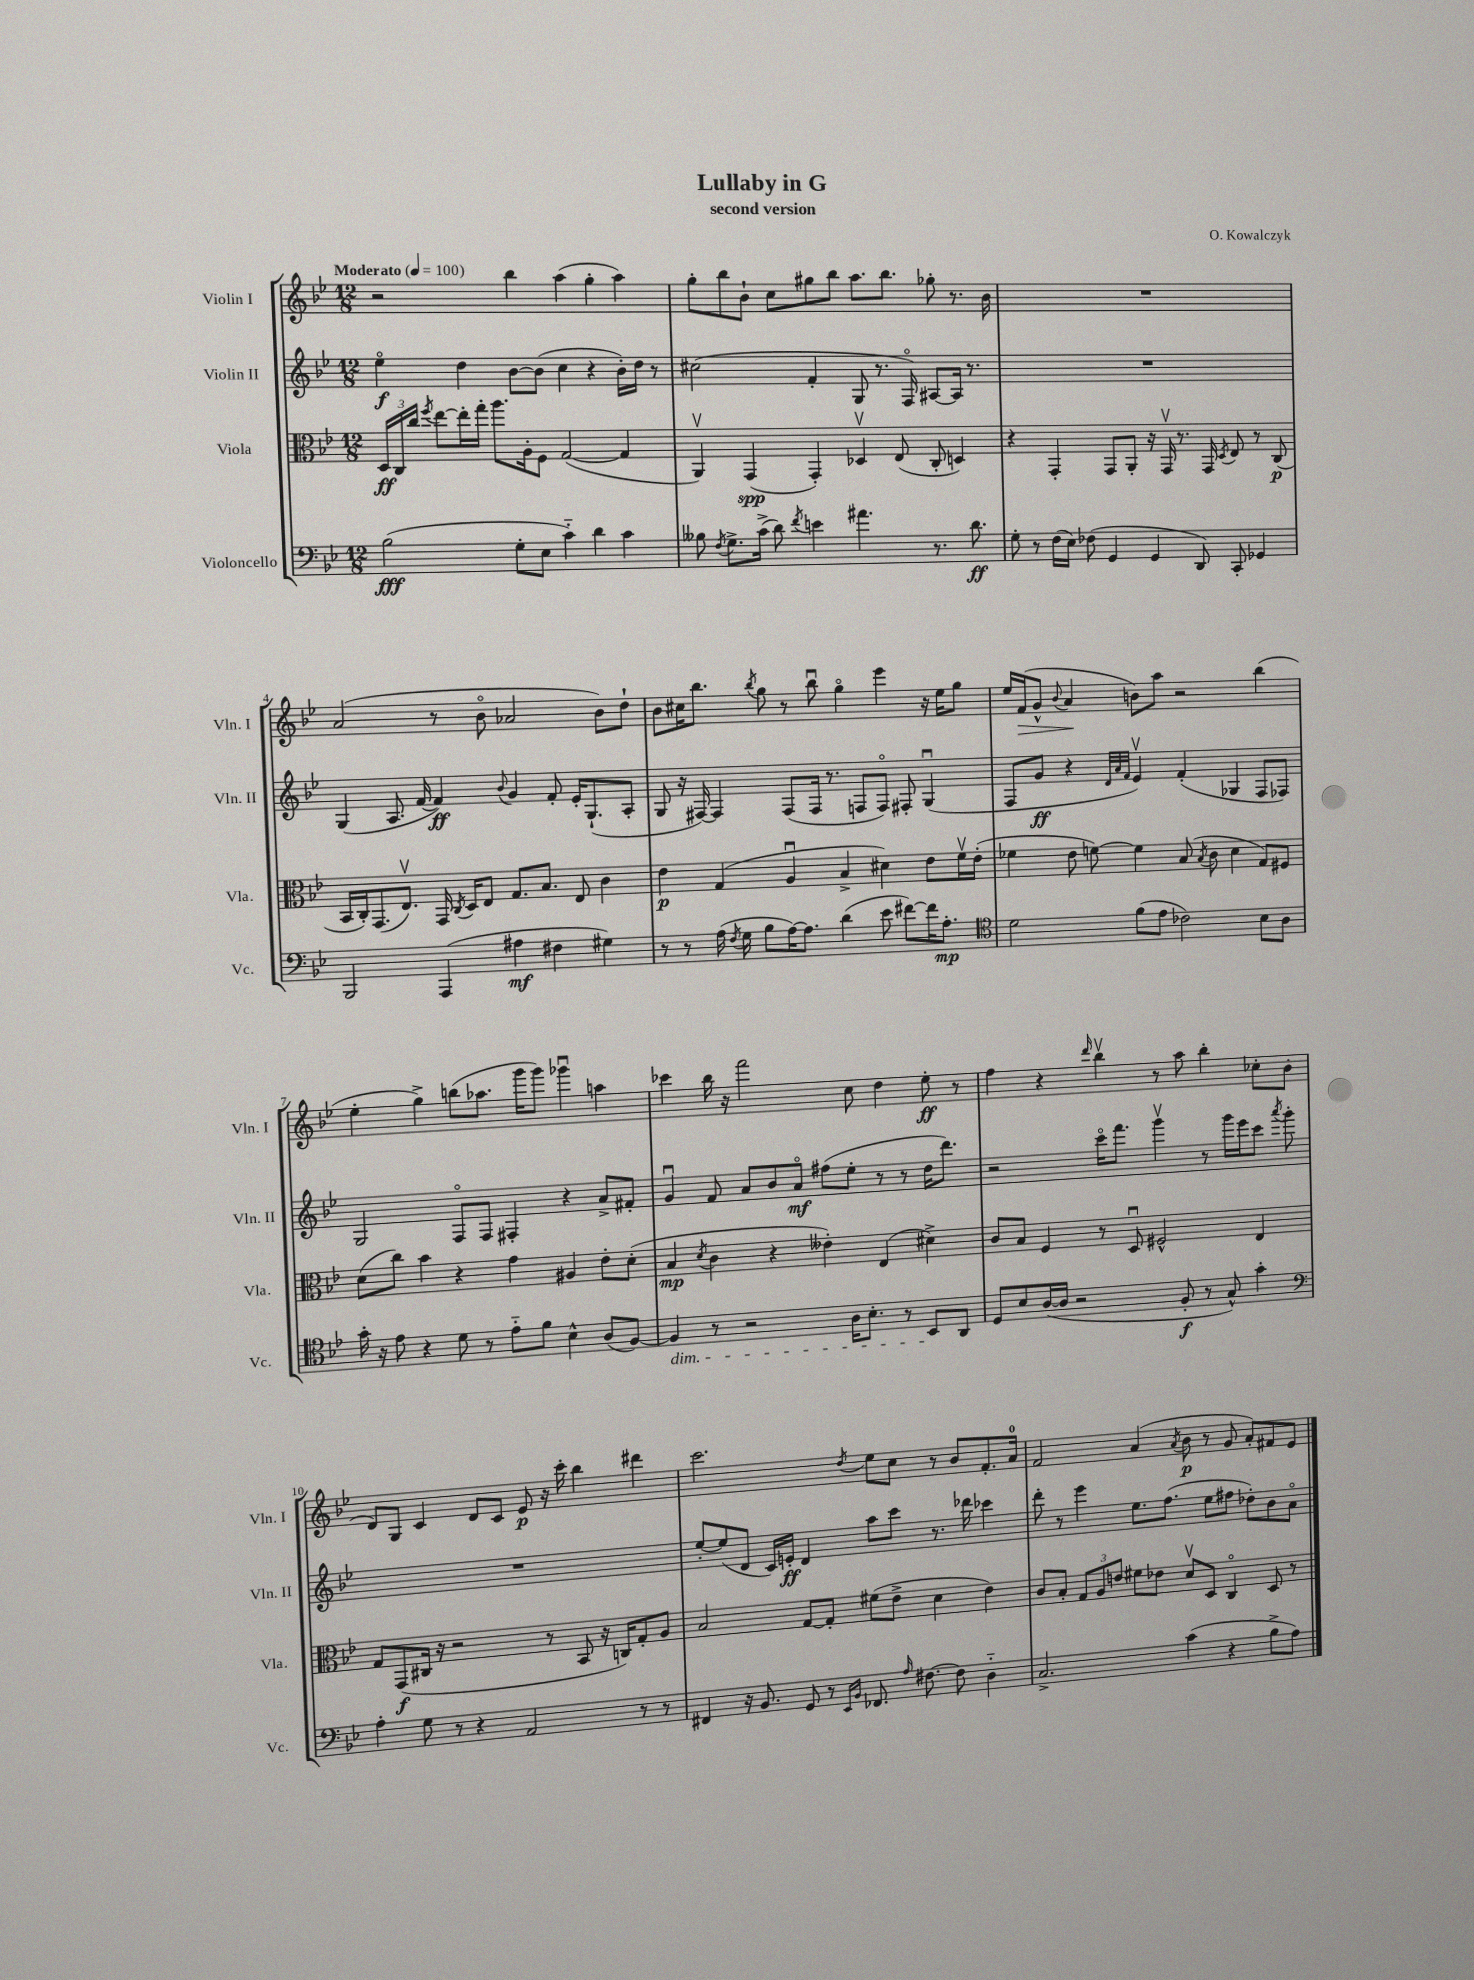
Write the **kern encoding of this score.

**kern	**dynam	**kern	**dynam	**kern	**dynam	**kern	**dynam
*part4	*part4	*part3	*part3	*part2	*part2	*part1	*part1
*staff4	*staff4	*staff3	*staff3	*staff2	*staff2	*staff1	*staff1
*I"Violoncello	*	*I"Viola	*	*I"Violin II	*	*I"Violin I	*
*I'Vc.	*	*I'Vla.	*	*I'Vln. II	*	*I'Vln. I	*
*clefF4	*	*clefC3	*	*clefG2	*	*clefG2	*
*k[b-e-]	*	*k[b-e-]	*	*k[b-e-]	*	*k[b-e-]	*
*M12/8	*	*M12/8	*	*M12/8	*	*M12/8	*
*MM100	*	*MM100	*	*MM100	*	*MM100	*
=1	=1	=1	=1	=1	=1	=1	=1
!	!	!	!	!	!	!LO:TX:a:B:t=Moderato	!
(2B-\	fff	24D/LL	ff	4ee-\	f	2r	.
.	.	24C/	.	.	.	.	.
.	.	24cc/JJ	.	.	.	.	.
.	.	8qff/	.	.	.	.	.
.	.	[8ee-\L	.	.	.	.	.
.	.	16ee-'\L]	.	4dd\	.	.	.
.	.	16gg'\JJ	.	.	.	.	.
.	.	8.aa\L	.	.	.	.	.
8G'\L	.	.	.	[8b-\L	.	4bb-\	.
.	.	16A'\k	.	.	.	.	.
8E-\J	.	8F\J	.	(8b-\J]	.	.	.
4c\)	.	([2G/	.	4cc\	.	(4aa\	.
4d\	.	.	.	4r	.	4gg'\	.
4c\	.	4G/]	.	16b-'\LL)	.	4aa\)	.
.	.	.	.	16dd\JJ	.	.	.
.	.	.	.	8r	.	.	.
=2	=2	=2	=2	=2	=2	=2	=2
8B--X\	.	4AAv/)	.	(2cc#X\	.	8gg'\L	.
8qF/	.	.	.	.	.	.	.
8.G^\L	.	.	.	.	.	8bb-\	.
.	.	(4GG/	spp	.	.	8b-`\J	.
(16c^\Jk	.	.	.	.	.	.	.
8d\)	.	.	.	.	.	8cc\L	.
8qf/	.	.	.	.	.	.	.
4en\	.	4GG'/)	.	4f'/	.	8gg#X\	.
.	.	.	.	.	.	8bb-\J	.
4.a#X\	.	4D-Xv/	.	8G/	.	8.aa\L	.
.	.	.	.	8.r	.	.	.
.	.	.	.	.	.	8.bb-\J	.
.	.	(8E-/	.	.	.	.	.
.	.	.	.	16F/)	.	.	.
8.r	.	8C'/	.	[8A#X/L	.	8gg-X'\	.
.	.	4Dn/)	.	16A#/Jk]	.	8.r	.
8.d\	ff	.	.	8.r	.	.	.
.	.	.	.	.	.	16b-\	.
=3	=3	=3	=3	=3	=3	=3	=3
8G'\	.	4r	.	1.r	.	1.r	.
8r	.	.	.	.	.	.	.
(16F\LL	.	4GG'/	.	.	.	.	.
16E-\JJ)	.	.	.	.	.	.	.
(8F-X\	.	.	.	.	.	.	.
4GG/	.	8GG/L	.	.	.	.	.
.	.	8AA'/J	.	.	.	.	.
4GG/	.	16r	.	.	.	.	.
.	.	16GGv/	.	.	.	.	.
.	.	8.r	.	.	.	.	.
8DD/)	.	.	.	.	.	.	.
.	.	16GG/	.	.	.	.	.
.	.	8qD/	.	.	.	.	.
8CC'/	.	8E-/	.	.	.	.	.
4GG-X/	.	8r	.	.	.	.	.
.	.	(8C/	p	.	.	.	.
!!LO:LB:g=z
=4	=4	=4	=4	=4	=4	=4	=4
2BBB-/	.	16BB-/LL	.	(4G/	.	(2a/	.
.	.	16C'/J)	.	.	.	.	.
.	.	(8.GG/	.	.	.	.	.
.	.	.	.	8.A/	.	.	.
.	.	8.E-v/J)	.	.	.	.	.
.	.	.	.	[16f/	.	.	.
(4AAA/	.	16GG/	.	4f/])	ff	8r	.
.	.	8qC/	.	.	.	.	.
.	.	16D/KL	.	.	.	.	.
.	.	8E-/J	.	.	.	8b-\	.
.	.	.	.	8qqb-/	.	.	.
4A#X\	mf	8.G/L	.	4g/	.	2a-X/	.
.	.	8.B-/J	.	.	.	.	.
4F#X\	.	.	.	8f'/	.	.	.
.	.	8E-/	.	16e-'/KL	.	.	.
.	.	.	.	(8.G`/	.	.	.
4G#X\)	.	4c\	.	.	.	8b-\L)	.
.	.	.	.	8A'/J	.	8dd`\J	.
=5	=5	=5	=5	=5	=5	=5	=5
8r	.	4e-\	p	8G/	.	8b-\L	.
8r	.	.	.	16r	.	16cc#X\K	.
.	.	.	.	[16F#X/)	.	8.bb-\J	.
(16A\	.	(4G/	.	4F#/]	.	.	.
8qF/	.	.	.	.	.	.	.
16G\	.	.	.	.	.	.	.
.	.	.	.	.	.	8qbb-/	.
8B-\L	.	.	.	.	.	8gg\	.
[16A\K)	.	4Au/	.	(8F#/L	.	8r	.
8.A\J]	.	.	.	.	.	.	.
.	.	.	.	16F#/Jk	.	8bb-u\	.
.	.	.	.	8.r	.	.	.
(4d\	.	4B-^/	.	.	.	4gg\	.
.	.	.	.	8Fn/L	.	.	.
8e-\	.	4d#X\)	.	8F/J)	.	4eee-\	.
[8f#X\L)	.	.	.	8F#X'/	.	.	.
16f#\K]	.	8e-\L	.	(4Gu/	.	16r	.
8.A'\J	mp	.	.	.	.	16ee-\KL	.
.	.	16fv\L	.	.	.	8gg\J	.
.	.	(16e-'\JJ	.	.	.	.	.
=6	=6	=6	=6	=6	=6	=6	=6
*clefC4	*	*	*	*	*	*	*
2d\	.	4f-X\	.	8F/L	.	16ee-/LL	.
!	!	!	!	!	!	!	!LO:HP:b
.	.	.	.	.	.	(16f/J	>
.	.	.	.	8g/J	ff	8g^^/J	.
.	.	.	.	.	.	8qqb-/	.
.	.	8e-\	.	4r	.	4a/	.
.	.	[8fn\)	.	.	.	.	.
.	.	.	.	32qqd/LLL	.	.	.
.	.	.	.	32qqa/	.	.	.
.	.	.	.	32qqf/JJJ	.	.	.
(8f\L	.	4f\]	.	4e-v/)	.	8bn\L)	]
8e-\J	.	.	.	.	.	8aa\J	.
2c-X\)	.	(8B-/	.	(4f'/	.	2r	.
.	.	8qB-/	.	.	.	.	.
.	.	8c\	.	.	.	.	.
.	.	4d\	.	4G-X/	.	.	.
8B-\L	.	8G/L)	.	8F/L	.	(4bb-\	.
8A\J	.	8F#X/J	.	8F-X/J)	.	.	.
!!LO:LB:g=z
=7	=7	=7	=7	=7	=7	=7	=7
16g'\	.	(8d\L	.	2G/	.	4ee-'\	.
16r	.	.	.	.	.	.	.
8e-\	.	8cc\J)	.	.	.	.	.
4r	.	4b-\	.	.	.	4gg^\)	.
8d\	.	4r	.	8F/L	.	(8bbn\L	.
8r	.	.	.	8F/J	.	8.aa-X\J	.
8e-\L	.	4g\	.	4F#X'/	.	.	.
.	.	.	.	.	.	16ggg\KL	.
8f\J	.	.	.	.	.	8ggg\J)	.
4B-^^\	.	4A#X/	.	4r	.	4ggg-Xu\	.
(8A/L	.	8e-'\L	.	8a^/L	.	4aan\	.
[8F/J)	.	(8d'\J	.	8f#X'/J	.	.	.
=8	=8	=8	=8	=8	=8	=8	=8
!LO:TX:b:i:t=dim.	!	!	!	!	!	!	!
4F/]	.	4B-/	mp	4gu/	.	4ccc-X\	.
.	.	8qd/	.	.	.	.	.
8r	.	4c\	.	8f/	.	16bb-\	.
.	.	.	.	.	.	16r	.
2r	.	.	.	8a/L	.	2fff\	.
.	.	4r	.	8b-/	.	.	.
.	.	.	.	8a/J	mf	.	.
.	.	4e--X'\)	.	(8ff#X\L	.	.	.
16A\KL	.	.	.	8ee-'\J	.	8cc\	.
8.B-'\J	.	.	.	.	.	.	.
.	.	(4E-/	.	8r	.	4dd\	.
8r	.	.	.	8r	.	.	.
8BB-/L	.	4d#X^\)	.	16dd\KL	.	8ee-'\	ff
.	.	.	.	8.ddd\J)	.	.	.
8AA/J	.	.	.	.	.	8r	.
=9	=9	=9	=9	=9	=9	=9	=9
8D/L	.	8c/L	.	2r	.	4ff\	.
8B-/	.	8B-/J	.	.	.	.	.
([16A/L	.	4F/	.	.	.	4r	.
16A/JJ]	.	.	.	.	.	.	.
2r	.	.	.	.	.	.	.
.	.	.	.	.	.	16qqddd/	.
.	.	8r	.	16ccc\KL	.	4bb-v\	.
.	.	.	.	8.fff\J	.	.	.
.	.	8Du/	.	.	.	.	.
.	.	2F#X^^/	.	4gggv\	.	8r	.
8F'/	f	.	.	.	.	8aa\	.
8r	.	.	.	8r	.	4bb-'\	.
8G^^/)	.	.	.	16ggg\LL	.	.	.
.	.	.	.	16eee-\J	.	.	.
4g'\	.	4E-/	.	8ccc\J	.	8cc-X'\L	.
.	.	.	.	8qaaa/	.	.	.
.	.	.	.	8ggg'\	.	(8b-\J	.
!!LO:LB:g=z
=10	=10	=10	=10	=10	=10	=10	=10
*clefF4	*	*	*	*	*	*	*
4A'\	.	8G/L	.	1.r	.	8d/L)	.
.	.	(8GG/	f	.	.	8G/J	.
8G\	.	16C#X/Jk	.	.	.	4c/	.
.	.	16r	.	.	.	.	.
8r	.	2r	.	.	.	.	.
4r	.	.	.	.	.	8d/L	.
.	.	.	.	.	.	8c/J	.
2AA/	.	.	.	.	.	8e-/	p
.	.	8r	.	.	.	16r	.
.	.	.	.	.	.	16ccc'\	.
.	.	8BB-/	.	.	.	4bb-\	.
.	.	16r	.	.	.	.	.
.	.	16Cn/KL)	.	.	.	.	.
8r	.	8G'/	.	.	.	4ddd#X\	.
8r	.	8A/J	.	.	.	.	.
=11	=11	=11	=11	=11	=11	=11	=11
4FF#X/	.	2B-/	.	[8ee-'/L	.	2.ccc\	.
.	.	.	.	(8ee-/]	.	.	.
16r	.	.	.	8d/J	.	.	.
8.BB-/	.	.	.	.	.	.	.
.	.	.	.	16c/LL)	.	.	.
.	.	.	.	16en'/JJ	ff	.	.
8GG/	.	[8G/L	.	4d/	.	.	.
8r	.	8G'/J]	.	.	.	.	.
16qqEE-/LL	.	.	.	.	.	.	.
16qqBB-/JJ	.	.	.	.	.	8qdd/	.
8.FF-X/	.	(8f#X\L	.	8aa\L	.	8ee-\L	.
.	.	8e-^\J	.	8ccc\J	.	8cc\J	.
16qqA/	.	.	.	.	.	.	.
[8.F#X\	.	.	.	.	.	.	.
.	.	4d\	.	8.r	.	8r	.
8F#\]	.	.	.	.	.	8b-/L	.
.	.	.	.	16ddd-X\	.	.	.
4D\	.	4e-\)	.	4ccc-X\	.	8.f'/	.
.	.	.	.	.	.	16a/Jk	.
=12	=12	=12	=12	=12	=12	=12	=12
2.C^/	.	8c/L	.	8ddd'\	.	2f/	.
.	.	8B-'/J	.	8r	.	.	.
.	.	12G/L	.	4eee-\	.	.	.
.	.	12A/	.	.	.	.	.
.	.	12en/J	.	.	.	.	.
.	.	8f#X\L	.	8.ee-\L	.	(4a/	.
.	.	8e-X\J	.	.	.	.	.
.	.	.	.	(8.ff\J	.	.	.
.	.	.	.	.	.	8qa/	.
(4c\	.	8dv/L	.	.	.	8b-\	p
.	.	8D/J	.	8ee-\L	.	8r	.
4r	.	4C/	.	8ff#X\J	.	8g/	.
.	.	.	.	8dd-X'\L)	.	8a'/L)	.
8B-^\L	.	8D/	.	8b-\	.	8f#X/	.
8A\J)	.	8r	.	8a\J	.	8e-/J	.
==	==	==	==	==	==	==	==
*-	*-	*-	*-	*-	*-	*-	*-
